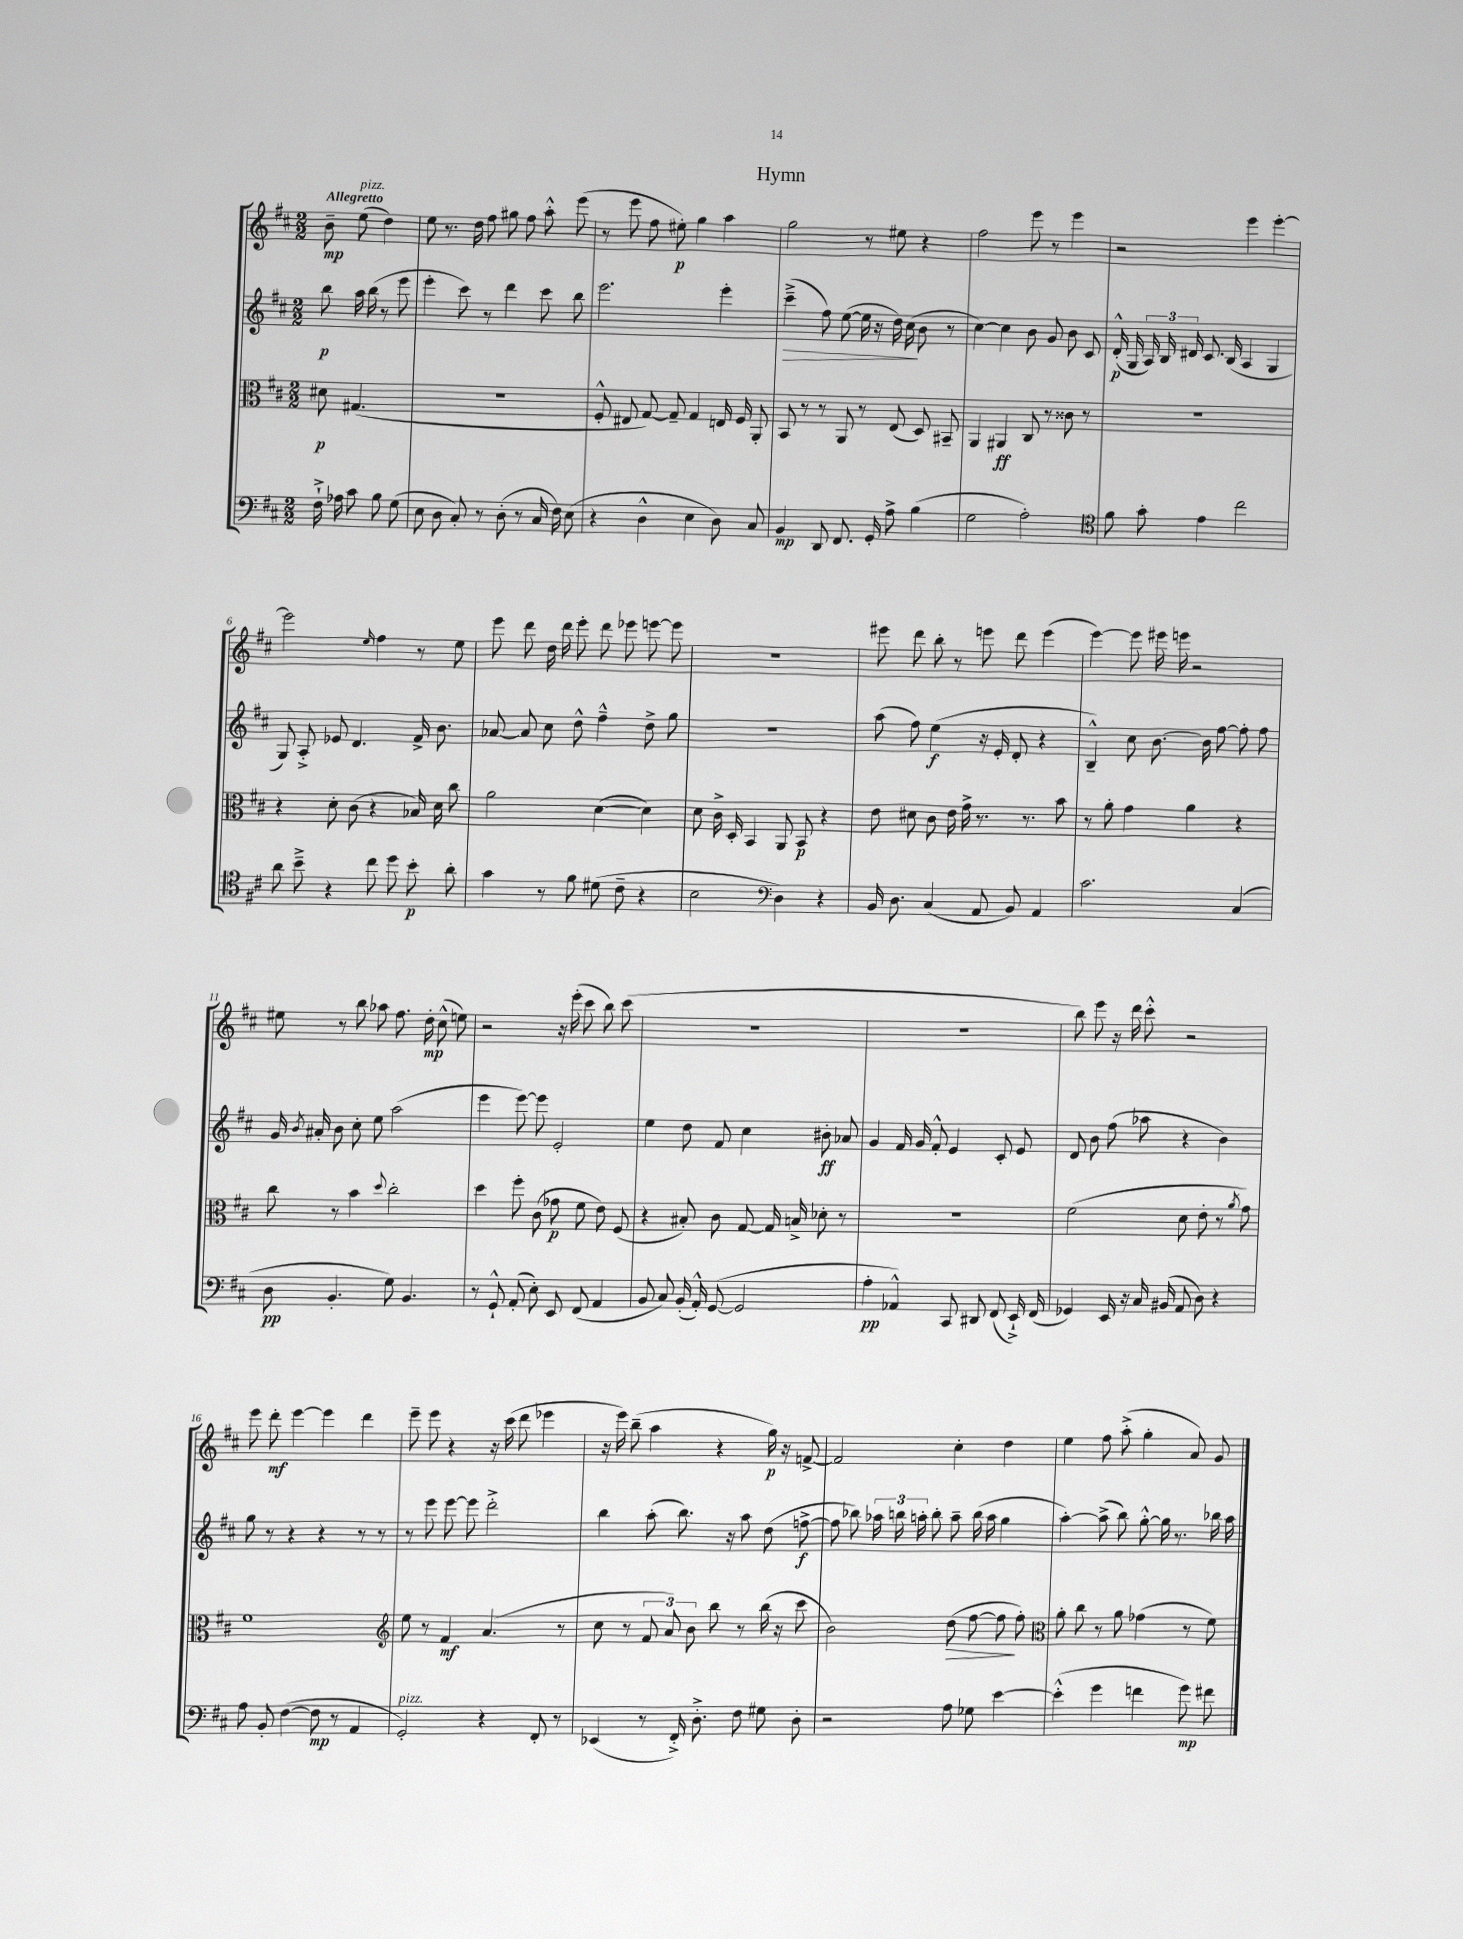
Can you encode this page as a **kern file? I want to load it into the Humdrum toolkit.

**kern	**dynam	**kern	**dynam	**kern	**dynam	**kern	**dynam
*part4	*part4	*part3	*part3	*part2	*part2	*part1	*part1
*staff4	*staff4	*staff3	*staff3	*staff2	*staff2	*staff1	*staff1
*clefF4	*	*clefC3	*	*clefG2	*	*clefG2	*
*k[f#c#]	*	*k[f#c#]	*	*k[f#c#]	*	*k[f#c#]	*
*M2/2	*	*M2/2	*	*M2/2	*	*M2/2	*
=	=	=	=	=	=	=	=
!	!	!	!	!	!	!LO:TX:a:B:t=Allegretto	!
16F#`^\	.	8d#X\	p	8bb\	p	8b~\	mp
16A-X\	.	.	.	.	.	.	.
!	!	!	!	!	!	!LO:TX:a:i:t=pizz.	!
8c#\	.	(4.G#X/	.	16aa\	.	(8ee\	.
.	.	.	.	(16bb\	.	.	.
8B\	.	.	.	8r	.	4dd\)	.
(8G\	.	.	.	8eee\	.	.	.
=1	=1	=1	=1	=1	=1	=1	=1
8E\	.	1r	.	4eee'\	.	8ee\	.
8D\	.	.	.	.	.	8.r	.
8C#'/)	.	.	.	8ccc#\)	.	.	.
.	.	.	.	.	.	16dd\	.
8r	.	.	.	8r	.	8ff#\	.
(8D'\	.	.	.	4ddd\	.	8gg#X\	.
8r	.	.	.	.	.	8ff#\	.
16C#/	.	.	.	8ccc#\	.	8aa'^^\	.
16F#\)	.	.	.	.	.	.	.
(8E\	.	.	.	8bb\	.	(8eee\	.
=2	=2	=2	=2	=2	=2	=2	=2
4r	.	8F#'^^/	.	2.eee\	.	8r	.
.	.	8E#X/	.	.	.	8eee\	.
4D^^\	.	[8G/)	.	.	.	8ff#\	.
.	.	8G~/]	.	.	.	8ee#X'\)	p
4E\	.	4G/	.	.	.	4gg\	.
8D\)	.	16En/	.	4eee'\	.	4aa\	.
.	.	16F#/	.	.	.	.	.
8C#/	.	8AA'/	.	.	.	.	.
=3	=3	=3	=3	=3	=3	=3	=3
!	!	!	!	!	!LO:HP:b	!	!
4BB/	mp	8BB/	.	(4ccc#~^\	>	2gg\	.
.	.	8r	.	.	.	.	.
8DD/	.	8r	.	8ff#\)	.	.	.
8.FF#/	.	8AA/	.	([8ee\	.	.	.
.	.	8r	.	16ee\]	.	8r	.
16GG'/	.	.	.	16r	.	.	.
8A^\	.	(8E/	.	16dd\)	.	8ee#X\	.
.	.	.	.	(16cc#\	.	.	.
(4B\	.	8D/)	.	8b\	]	4r	.
.	.	8BB#X~/	.	8r	.	.	.
=4	=4	=4	=4	=4	=4	=4	=4
2G\	.	4AA/	.	[4cc#\)	.	2ff#\	.
.	.	4AA#X/	ff	4cc#\]	.	.	.
2A'\)	.	8C#/	.	8b\	.	8eee\	.
.	.	8r	.	8g/	.	8r	.
.	.	8c##X\	.	8b\	.	4eee\	.
.	.	8r	.	8c#/	.	.	.
=5	=5	=5	=5	=5	=5	=5	=5
*clefC4	*	*	*	*	*	*	*
8f#\	.	1r	.	(16d'^^/	p	2r	.
.	.	.	.	16G/	.	.	.
8g'\	.	.	.	24A/)	.	.	.
.	.	.	.	24B/	.	.	.
.	.	.	.	24d#X/	.	.	.
4e\	.	.	.	8.c#/	.	.	.
.	.	.	.	(16B/	.	.	.
2cc#\	.	.	.	4A/	.	4eee\	.
.	.	.	.	4G/	.	[4eee'\	.
!!LO:LB:g=z
=6	=6	=6	=6	=6	=6	=6	=6
8a\	.	4r	.	8G/)	.	2eee\]	.
8b~^\	.	.	.	8A'^/	.	.	.
4r	.	8d'\	.	8e-X/	.	.	.
.	.	(8c#\	.	4.d/	.	.	.
.	.	.	.	.	.	16qqee/	.
8cc#\	.	4r	.	.	.	4ff#\	.
8dd\	.	.	.	.	.	.	.
8b'\	p	16B-X/)	.	16f#^/	.	8r	.
.	.	16d\	.	8.b\	.	.	.
8a'\	.	8cc#\	.	.	.	8ee\	.
=7	=7	=7	=7	=7	=7	=7	=7
4g\	.	2a\	.	[8a-X/	.	8eee\	.
.	.	.	.	8a-/]	.	8ddd\	.
8r	.	.	.	8cc#\	.	16dd\	.
.	.	.	.	.	.	16ddd\	.
8f#\	.	.	.	8dd^^\	.	8eee'\	.
(8d#X\	.	([4d\	.	4ff#~^^\	.	8ddd\	.
8c#~\	.	.	.	.	.	8eee-X\	.
4r	.	4d\])	.	8dd^\	.	[8eeen\	.
.	.	.	.	8gg\	.	8eee\]	.
=8	=8	=8	=8	=8	=8	=8	=8
2B\	.	8d\	.	1r	.	1r	.
.	.	16c#^\	.	.	.	.	.
.	.	16D'/	.	.	.	.	.
.	.	4BB/	.	.	.	.	.
*clefF4	*	*	*	*	*	*	*
4D\)	.	8AA/	.	.	.	.	.
.	.	8BB/	p	.	.	.	.
4r	.	4r	.	.	.	.	.
=9	=9	=9	=9	=9	=9	=9	=9
16BB/	.	8e\	.	(8aa\	.	8eee#X\	.
8.D\	.	.	.	.	.	.	.
.	.	8d#X\	.	8ff#\)	.	8ddd\	.
(4C#/	.	8c#\	.	(4ee\	f	8bb'\	.
.	.	16e\	.	.	.	8r	.
.	.	16g^\	.	.	.	.	.
8AA/	.	8.r	.	16r	.	8eeen\	.
.	.	.	.	16e'/	.	.	.
8BB/)	.	.	.	8d'/	.	8ddd\	.
.	.	8.r	.	.	.	.	.
4AA/	.	.	.	4r	.	(4eee\	.
.	.	8b\	.	.	.	.	.
=10	=10	=10	=10	=10	=10	=10	=10
2.c#\	.	8r	.	4B~^^/)	.	[4eee\)	.
.	.	8a'\	.	.	.	.	.
.	.	4g\	.	8cc#\	.	8eee\]	.
.	.	.	.	[8.b\	.	16eee#X\	.
.	.	.	.	.	.	16eeen\	.
.	.	4a\	.	.	.	2r	.
.	.	.	.	16b\]	.	.	.
.	.	.	.	[8ff#\	.	.	.
(4C#/	.	4r	.	8ff#'\]	.	.	.
.	.	.	.	8ff#\	.	.	.
!!LO:LB:g=z
=11	=11	=11	=11	=11	=11	=11	=11
8D\	pp	8cc#\	.	16g/	.	8ee#X\	.
.	.	.	.	8qb/	.	.	.
.	.	.	.	16a#X'/	.	.	.
4.BB'/	.	8r	.	8b\	.	8r	.
.	.	4b\	.	8cc#'\	.	8bb\	.
.	.	.	.	8ee\	.	8aa-X\	.
.	.	8qqdd/	.	.	.	.	.
8G\)	.	2cc#'\	.	(2aa\	.	8.ff#\	.
4.BB/	.	.	.	.	.	.	.
.	.	.	.	.	.	16dd'\	mp
.	.	.	.	.	.	(8cc#^^\	.
.	.	.	.	.	.	8een\)	.
=12	=12	=12	=12	=12	=12	=12	=12
8r	.	4dd\	.	4eee\	.	2r	.
8GG`^^/	.	.	.	.	.	.	.
(8AA'/	.	8ff#'\	.	[8eee\)	.	.	.
8E'\)	.	(8c#\	.	8eee\]	.	.	.
8EE/	.	8g-X\	p	2e'/	.	16r	.
.	.	.	.	.	.	(16eee'\	.
(8FF#/	.	8f#\	.	.	.	8ccc#\	.
4AA/	.	8e\)	.	.	.	8bb\)	.
.	.	(8F#/	.	.	.	(8ccc#\	.
=13	=13	=13	=13	=13	=13	=13	=13
8BB/	.	4r	.	4ee\	.	1r	.
8C#/)	.	.	.	.	.	.	.
(16BB'/	.	8B#X'/)	.	8dd\	.	.	.
16AA'^^/)	.	.	.	.	.	.	.
([8GG/	.	8c#\	.	8f#/	.	.	.
2GG/]	.	[8G/	.	4cc#\	.	.	.
.	.	16G/]	.	.	.	.	.
.	.	16Bn^/	.	.	.	.	.
.	.	8d-X'\	.	8b#X'\	ff	.	.
.	.	8r	.	8a-X/	.	.	.
=14	=14	=14	=14	=14	=14	=14	=14
4A'\	pp	1r	.	4g/	.	1r	.
4AA-X^^/)	.	.	.	16f#/	.	.	.
.	.	.	.	16g/	.	.	.
.	.	.	.	8f#'^^/	.	.	.
8CC#/	.	.	.	4e/	.	.	.
8DD#X/	.	.	.	.	.	.	.
(8FF#/	.	.	.	8c#'/	.	.	.
16EE`^/)	.	.	.	8e/	.	.	.
(16FF#/	.	.	.	.	.	.	.
=15	=15	=15	=15	=15	=15	=15	=15
4GG-X/)	.	(2f#\	.	8d/	.	8bb\)	.
.	.	.	.	8b\	.	8eee\	.
16EE/	.	.	.	(8ff#\	.	16r	.
16r	.	.	.	.	.	16ddd\	.
16C#/	.	.	.	8aa-X\	.	8ccc#'^^\	.
(16BB#X/	.	.	.	.	.	.	.
8AA/	.	8d\	.	4r	.	2r	.
8D\)	.	8e'\	.	.	.	.	.
4r	.	8r	.	4b\)	.	.	.
.	.	8qa/	.	.	.	.	.
.	.	8g\)	.	.	.	.	.
!!LO:LB:g=z
=16	=16	=16	=16	=16	=16	=16	=16
8A\	.	1f#	.	8gg\	.	8eee\	.
8BB'/	.	.	.	8r	.	8ddd'\	mf
([4F#\	.	.	.	4r	.	[4eee\	.
8F#\]	mp	.	.	4r	.	4eee\]	.
8r	.	.	.	.	.	.	.
4AA/	.	.	.	8r	.	4ddd\	.
.	.	.	.	8r	.	.	.
=17	=17	=17	=17	=17	=17	=17	=17
*	*	*clefG2	*	*	*	*	*
!LO:TX:a:i:t=pizz.	!	!	!	!	!	!	!
2GG'/)	.	8ee\	.	8r	.	8eee~\	.
.	.	8r	.	8eee\	.	8eee\	.
.	.	4f#/	mf	[8eee\	.	4r	.
.	.	.	.	8eee\]	.	.	.
4r	.	(4.a/	.	2ddd'^\	.	16r	.
.	.	.	.	.	.	(16ccc#\	.
.	.	.	.	.	.	8ddd\	.
8FF#'/	.	.	.	.	.	4eee-X\	.
8r	.	8r	.	.	.	.	.
=18	=18	=18	=18	=18	=18	=18	=18
(4EE-X/	.	8cc#\	.	4bb\	.	16r	.
.	.	.	.	.	.	16eee\)	.
.	.	8r	.	.	.	(8bb~\	.
8r	.	12f#/	.	(8aa'\	.	4aa\	.
.	.	12a/)	.	.	.	.	.
16FF#'^/)	.	.	.	8.bb\)	.	.	.
.	.	12b\	.	.	.	.	.
8.D'^\	.	.	.	.	.	.	.
.	.	8bb\	.	.	.	4r	.
.	.	.	.	16r	.	.	.
8F#\	.	8r	.	8aa\	.	.	.
8G#X\	.	(16bb\	.	(8dd\	.	16gg\)	p
.	.	16r	.	.	.	16r	.
8D'\	.	8ccc#\	.	[8ffn^\	f	[8fn^/	.
=19	=19	=19	=19	=19	=19	=19	=19
2r	.	2b\)	.	8ff\]	.	2f/]	.
.	.	.	.	8bb-X\)	.	.	.
.	.	.	.	24aa-X\	.	.	.
.	.	.	.	24bbn\	.	.	.
.	.	.	.	24aan'\	.	.	.
.	.	.	.	8bb'\	.	.	.
!	!	!	!LO:HP:b	!	!	!	!
8A\	.	(8dd\	>	8aa~\	.	4cc#'\	.
8G-X\	.	[8ff#\	.	(16bb\	.	.	.
.	.	.	.	16aa\	.	.	.
[4e\	.	8ff#\]	.	4gg\	.	4dd\	.
.	.	8ff#'\)	]	.	.	.	.
=20	=20	=20	=20	=20	=20	=20	=20
*	*	*clefC3	*	*	*	*	*
(4e'^^\]	.	8a'\	.	[4aa'\)	.	4ee\	.
.	.	8cc#\	.	.	.	.	.
4g\	.	8r	.	(8aa^\]	.	8ff#\	.
.	.	8a\	.	8bb\)	.	(8aa'^\	.
4fn\	.	(4g-X\	.	[8gg'^^\	.	4gg'\	.
.	.	.	.	16gg\]	.	.	.
.	.	.	.	8.r	.	.	.
8g\)	mp	8r	.	.	.	8a/)	.
8f#X\	.	8f#\)	.	16bb-X\	.	8g/	.
.	.	.	.	16aa\	.	.	.
==	==	==	==	==	==	==	==
*-	*-	*-	*-	*-	*-	*-	*-
